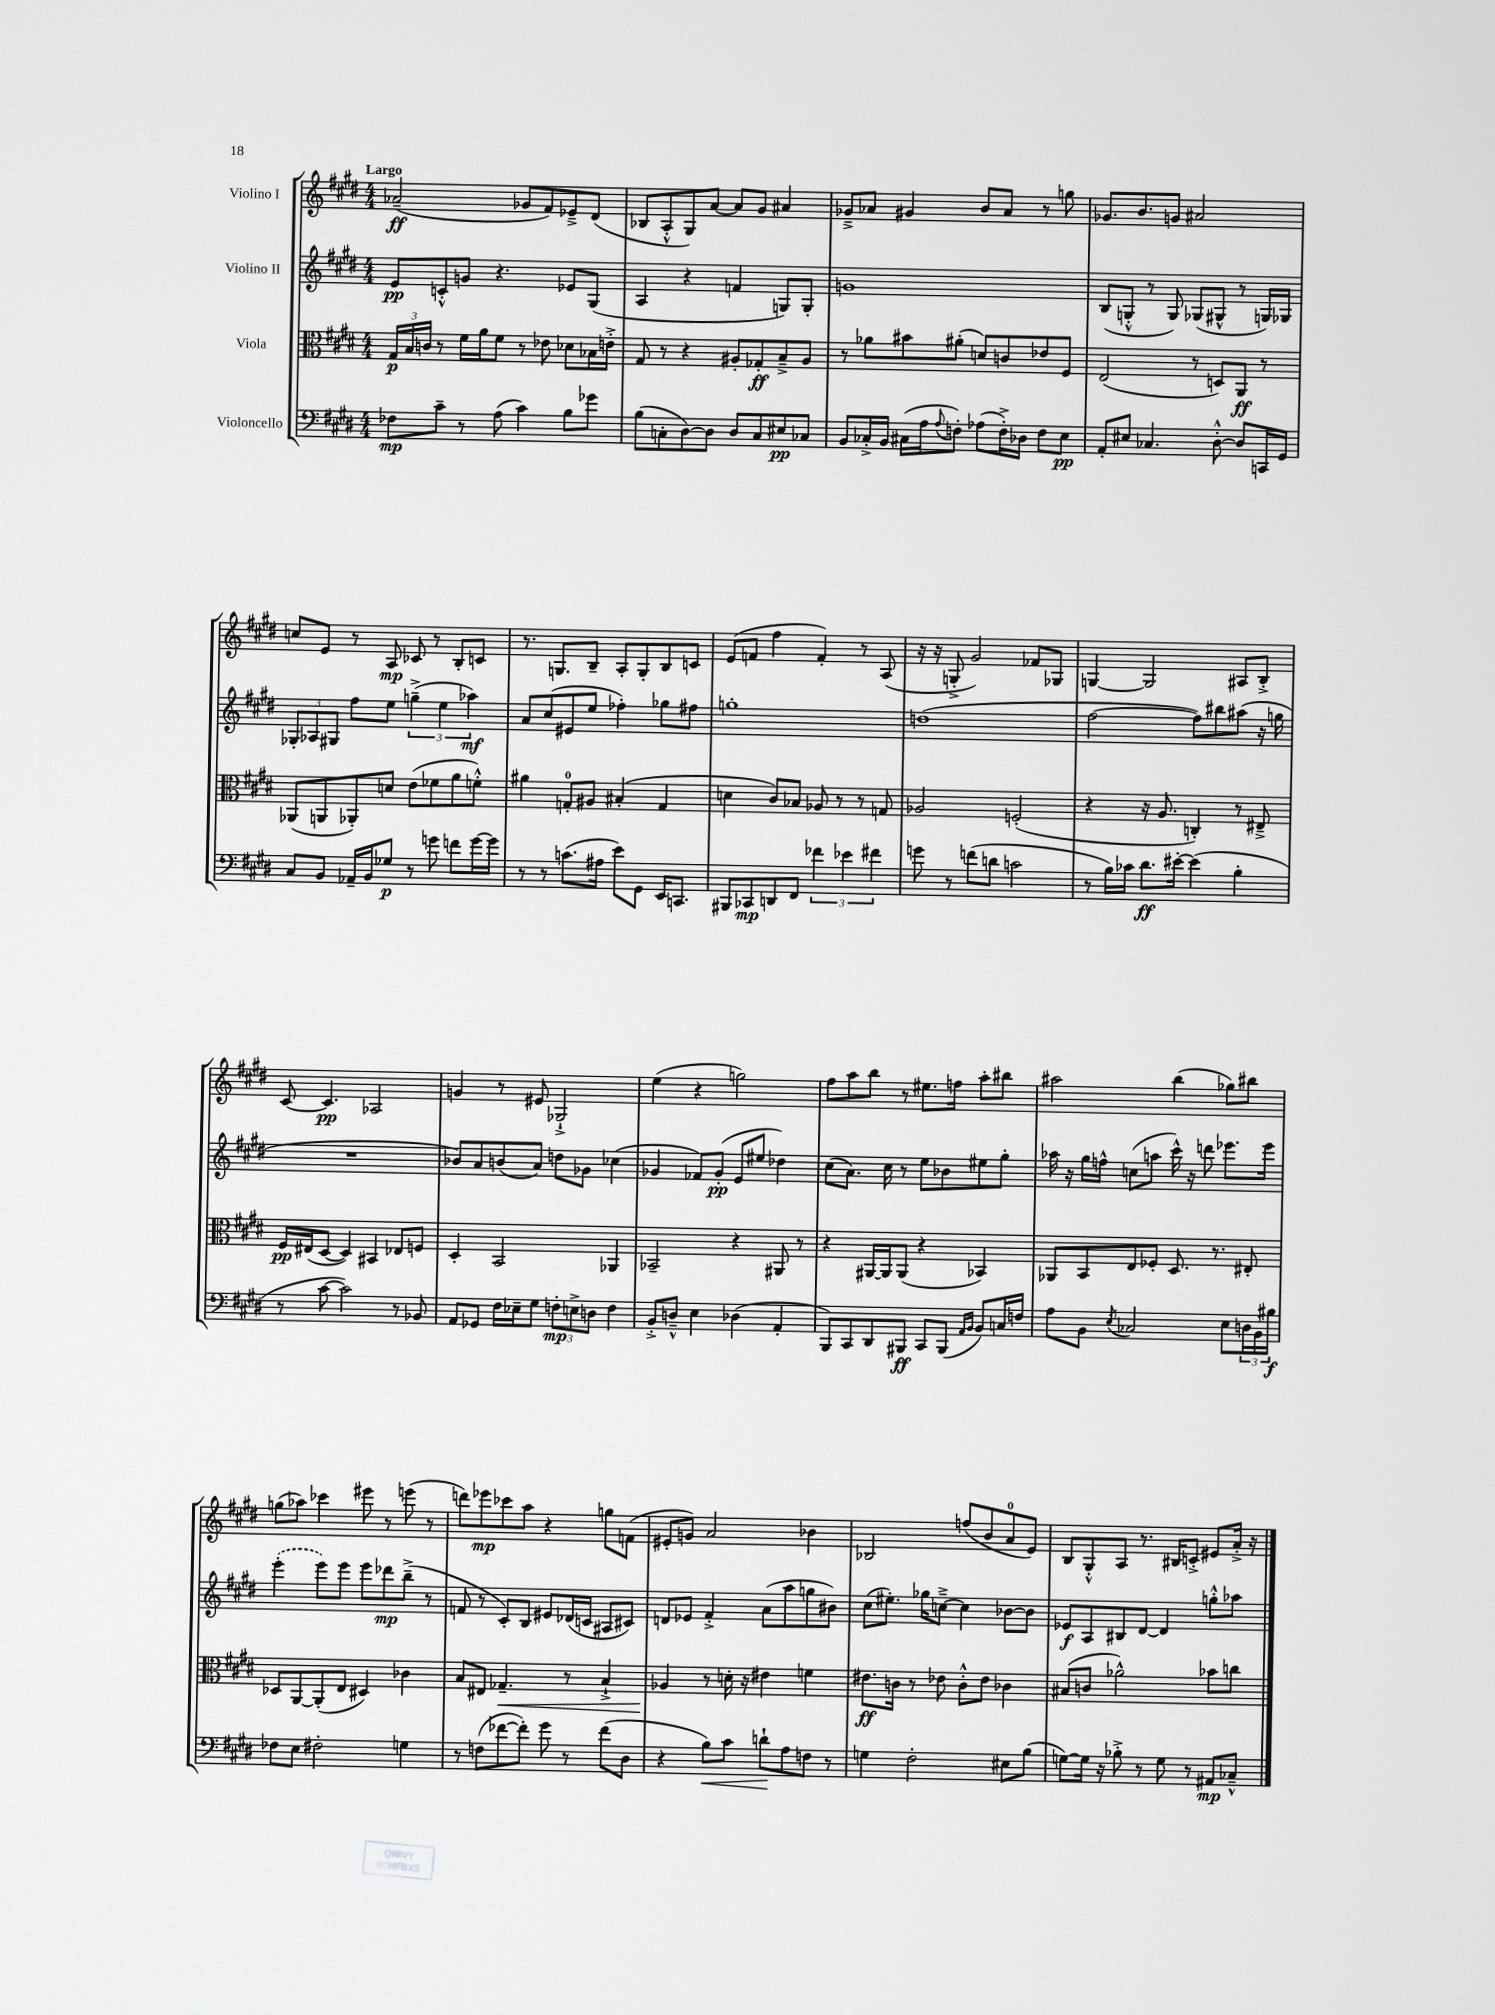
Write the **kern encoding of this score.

**kern	**dynam	**kern	**dynam	**kern	**dynam	**kern	**dynam
*part4	*part4	*part3	*part3	*part2	*part2	*part1	*part1
*staff4	*staff4	*staff3	*staff3	*staff2	*staff2	*staff1	*staff1
*I"Violoncello	*	*I"Viola	*	*I"Violino II	*	*I"Violino I	*
*clefF4	*	*clefC3	*	*clefG2	*	*clefG2	*
*k[f#c#g#d#]	*	*k[f#c#g#d#]	*	*k[f#c#g#d#]	*	*k[f#c#g#d#]	*
*M4/4	*	*M4/4	*	*M4/4	*	*M4/4	*
=1	=1	=1	=1	=1	=1	=1	=1
!	!	!	!	!	!	!LO:TX:a:B:t=Largo	!
8F-X\L	mp	24G#/LL	p	8e/L	pp	(2a-X~/	ff
.	.	24B/	.	.	.	.	.
.	.	24cn/JJ	.	.	.	.	.
8c#~\J	.	8r	.	8cn'^^/	.	.	.
8r	.	16f#\LL	.	8gn/J	.	.	.
.	.	16a\J	.	.	.	.	.
(8A\	.	8f#\J	.	4.r	.	.	.
4c#\)	.	8r	.	.	.	8g-X/L	.
.	.	8e-X\	.	.	.	8f#/)	.
8B\L	.	8d-X\L	.	8e-X/L	.	8e-X~^/	.
8g-X\J	.	16B-X\L	.	(8G#/J	.	(8d#/J	.
.	.	16en'^\JJ	.	.	.	.	.
=2	=2	=2	=2	=2	=2	=2	=2
(8B\L	.	8G#/	.	4A/	.	8B-X/L	.
8Cn'\	.	8r	.	.	.	8A'^^/	.
[8D#\)	.	4r	.	4r	.	8G#/)	.
8D#\J]	.	.	.	.	.	[8a/J	.
8D#/L	.	8A#X'/L	.	4fn/	.	8a/L]	.
8C/	.	8G-X'/	ff	.	.	8g#/J	.
8E#X/	pp	8B~^/	.	8Gn/L)	.	4a#X/	.
8C-X/J	.	8A#/J	.	8G'/J	.	.	.
=3	=3	=3	=3	=3	=3	=3	=3
8BB/L	.	8r	.	1gn	.	8g-X~^/L	.
16C-X'^/L	.	8a-X\L	.	.	.	8a-X/J	.
16BB/JJ	.	.	.	.	.	.	.
(16C#X\LL	.	8b#X\	.	.	.	4g#X/	.
16A\J	.	.	.	.	.	.	.
8qqA/	.	.	.	.	.	.	.
8Fn'\J)	.	(8a#X'\J	.	.	.	.	.
(8A-X\L	.	8dn/L)	.	.	.	8b/L	.
16F'^\L)	.	8cn/	.	.	.	8a-/J	.
16D-X\JJ	.	.	.	.	.	.	.
8F\L	.	8e-X/	.	.	.	8r	.
8E\J	pp	8F#/J	.	.	.	8ggn\	.
=4	=4	=4	=4	=4	=4	=4	=4
8AA'/L	.	(2E/	.	(8B/L	.	8.g-X/L	.
8E#X/J	.	.	.	8Gn'^^/J	.	.	.
.	.	.	.	.	.	8.b/	.
4.C-X/	.	.	.	8r	.	.	.
.	.	.	.	8G/)	.	8gn/J	.
.	.	8r	.	(8G-X/L	.	2a#X/	.
[8D#'^^\	.	8Dn/L)	.	8G#X^^/J	.	.	.
8D#/L]	.	8AA/J	ff	8r	.	.	.
16CCn/L	.	8r	.	16Gn/LL)	.	.	.
16GG#/JJ	.	.	.	16G-X/JJ	.	.	.
!!LO:LB:g=z
=5	=5	=5	=5	=5	=5	=5	=5
8C#/L	.	(8AA-X/L	.	12G-X'/L	.	8ccn/L	.
.	.	.	.	12A-X/	.	.	.
8BB/J	.	8AAn/	.	.	.	8e/J	.
.	.	.	.	12G#X/J	.	.	.
16AA-X~/LL	.	8AA-X'/)	.	8ff#\L	.	8r	.
16BB/J	.	.	.	.	.	.	.
8G-X/J	p	8dn/J	.	8ee\J	.	8A/	mp
8r	.	(8e\L	.	(6ggn~^\	.	8c-X/	.
8gn\	.	8f-X\	.	.	.	8r	.
.	.	.	.	6ee\	.	.	.
8fn\L	.	8a\	.	.	.	8B'/L	.
.	.	.	.	6aa-X\)	mf	.	.
[16g\L	.	8fn'^^\J)	.	.	.	8cn/J	.
16g\JJ]	.	.	.	.	.	.	.
=6	=6	=6	=6	=6	=6	=6	=6
8r	.	4a#X\	.	8a/L	.	8.r	.
8r	.	.	.	(8cc#/	.	.	.
.	.	.	.	.	.	8.Gn/L	.
(8.cn\L	.	8Gn'/L	.	8e#X/	.	.	.
.	.	8A#X/J	.	8ee/J	.	8B~/J	.
16A#X\Jk	.	.	.	.	.	.	.
8e\L)	.	(4B#X'/	.	4ff-X'\)	.	8A'/L	.
8GG#\J	.	.	.	.	.	8G'/	.
16EE/KL	.	4G/	.	8gg-X\L	.	8B/	.
8.CCn/J	.	.	.	.	.	.	.
.	.	.	.	8ff#X\J	.	8cn/J	.
=7	=7	=7	=7	=7	=7	=7	=7
8BBB#X/L	.	4dn\	.	1ggn'	.	(8e/L	.
8CC-X/	mp	.	.	.	.	8fn/J	.
8DDn/	.	8c#/L)	.	.	.	4ff#\	.
8FF#/J	.	8B-X/J	.	.	.	.	.
6f-X\	.	8A-X/	.	.	.	4f'/)	.
.	.	8r	.	.	.	.	.
6e-X\	.	.	.	.	.	.	.
.	.	8r	.	.	.	8r	.
6f#X\	.	.	.	.	.	.	.
.	.	8Gn/	.	.	.	(8A/	.
=8	=8	=8	=8	=8	=8	=8	=8
8gn\	.	2A-X/	.	(1ddn	.	16r	.
.	.	.	.	.	.	16r	.
8r	.	.	.	.	.	8Gn'^/	.
(8fn\L	.	.	.	.	.	2g#/)	.
8dn\J	.	.	.	.	.	.	.
2cn\	.	(2Fn'/	.	.	.	.	.
.	.	.	.	.	.	8f-X/L	.
.	.	.	.	.	.	8G-X/J	.
=9	=9	=9	=9	=9	=9	=9	=9
8r	.	4r	.	[2ff#\	.	[4Gn/	.
16B\LL)	.	.	.	.	.	.	.
16c-X\JJ	.	.	.	.	.	.	.
8.d#\L	ff	16r	.	.	.	2G/]	.
.	.	8.A/	.	.	.	.	.
[16e#X'\Jk	.	.	.	.	.	.	.
(4e#\]	.	4Cn'/)	.	8ff#\L])	.	.	.
.	.	.	.	8bb#X\	.	.	.
4B'\	.	8r	.	(8aa#X\J	.	8A#X/L	.
.	.	8E#X~^/	.	16r	.	8B'^/J	.
.	.	.	.	16ggn\	.	.	.
!!LO:LB:g=z
=10	=10	=10	=10	=10	=10	=10	=10
8r	.	16F#/LL	pp	1r	.	[8c#/	.
.	.	(16E#X/J	.	.	.	.	.
[8c#\	.	[8D#/J	.	.	.	4.c#/]	pp
2c#\])	.	4D#/])	.	.	.	.	.
.	.	4BB#X/	.	.	.	2A-X/	.
8r	.	8E-X/L	.	.	.	.	.
8BB-X/	.	8Fn/J	.	.	.	.	.
=11	=11	=11	=11	=11	=11	=11	=11
8AA/L	.	4D#'/	.	8b-X/L)	.	4gn/	.
8GG-X/J	.	.	.	8a/	.	.	.
16F#\LL	.	2BB/	.	(8bn/	.	8r	.
16E-X~\J	.	.	.	.	.	.	.
8G#\J	.	.	.	8a/J)	.	8e#X/	.
12Fn'\L	mp	.	.	8ddn\L	.	2G-X`^/	.
12En^\	.	.	.	.	.	.	.
.	.	.	.	8g-X\J	.	.	.
12Dn\J	.	.	.	.	.	.	.
4F\	.	4AA-X/	.	(4cc-X\	.	.	.
=12	=12	=12	=12	=12	=12	=12	=12
8BB'^/L	.	2BB-X~/	.	4g-X/	.	(4ee\	.
8Dn~^^/J	.	.	.	.	.	.	.
4E\	.	.	.	8f-X/L)	.	4r	.
.	.	.	.	(8g-'/J	pp	.	.
(4D-X\	.	4r	.	8e/L	.	2ggn\)	.
.	.	.	.	8ee#X/J	.	.	.
4AA'/	.	8AA#X/	.	4dd-X\)	.	.	.
.	.	8r	.	.	.	.	.
=13	=13	=13	=13	=13	=13	=13	=13
8BBB/L)	.	4r	.	(8cc#\L	.	8ff#\L	.
8CC#/	.	.	.	8.a\J)	.	8aa\	.
8DD#/	.	[16AA#X/LL	.	.	.	8bb\J	.
.	.	16AA#/J]	.	16cc#\	.	.	.
8BBB#X/J	ff	(8AA#/J	.	8r	.	8r	.
8CC#/L	.	4r	.	8ee\L	.	8.ee#X\L	.
(8BBB#/J	.	.	.	8b-X\	.	.	.
.	.	.	.	.	.	16ffn\Jk	.
16qqAA/LL	.	.	.	.	.	.	.
16qqBB/JJ	.	.	.	.	.	.	.
8BB/L)	.	4BB-X/)	.	8ee#X\	.	8aa'\L	.
16Cn/L	.	.	.	8gg#'\J	.	8bb#X\J	.
16Fn/JJ	.	.	.	.	.	.	.
=14	=14	=14	=14	=14	=14	=14	=14
8A\L	.	8AA-X/L	.	16aa-X\	.	2aa#X\	.
.	.	.	.	16r	.	.	.
8BB\J	.	8BB/	.	16gg#\LL	.	.	.
.	.	.	.	16ffn^^\JJ	.	.	.
8qE/	.	.	.	.	.	.	.
2C-X/	.	8E/	.	(8ccn\L	.	.	.
.	.	8F-X'/J	.	8aan\J	.	.	.
.	.	8.D#/	.	16ccc#^^\)	.	(4bb\	.
.	.	.	.	16r	.	.	.
.	.	.	.	8dddn\	.	.	.
.	.	8.r	.	.	.	.	.
8E\L	.	.	.	8.eee-X\L	.	8gg-X\L)	.
24Dn\L	.	8E#X'/	.	.	.	8bb#X\J	.
24BB\	.	.	.	.	.	.	.
.	.	.	.	16eee-\Jk	.	.	.
24B#X\JJ	f	.	.	.	.	.	.
!!LO:LB:g=z
=15	=15	=15	=15	=15	=15	=15	=15
8F-X\L	.	8D-X/L	.	(4eee'\	.	(8ggn\L	.
8E\J	.	[8AA/	.	.	.	8aa-X\J)	.
2F#X'\	.	(8AA'/]	.	8eee\L)	.	4ccc-X\	.
.	.	8E/J	.	8eee\J	.	.	.
.	.	4D#X/)	.	8eee\L	.	8eee#X\	.
.	.	.	.	8ddd-X\	mp	8r	.
4Gn\	.	4c-X\	.	(8bb~^\J	.	(8eeen\	.
.	.	.	.	8r	.	8r	.
=16	=16	=16	=16	=16	=16	=16	=16
8r	.	8B/L	.	8fn/	.	8dddn\L)	.
(8Fn\L	.	8E#X/J	.	8r	.	8eee-X\	mp
!	!	!	!LO:HP:b	!	!	!	!
[8f-X\	.	4.G-X~/	<	8c#'/L)	.	8ccc-X\	.
8f-'\J])	.	.	.	8B/J	.	8aa\J	.
8g#\	.	.	.	8e#X/L	.	4r	.
8r	.	8r	.	(16d-X/L	.	.	.
.	.	.	.	16cn/JJ	.	.	.
(8f-\L	.	4B`^/	.	8A#X/L	.	8ggn\L	.
8D#\J	.	.	.	8c#X/J)	.	(8fn\J	.
=17	=17	=17	=17	=17	=17	=17	=17
4r	.	4A-X/	.	8dn/L	.	8e#X'/L	.
.	.	.	.	8e-X/J	.	8gn/J)	.
!	!LO:HP:b	!	!	!	!	!	!
8B\L)	<	8r	[	4f#'^/	.	2a/	.
8c#\J	.	16dn'\	.	.	.	.	.
.	.	16r	.	.	.	.	.
8dn`\L	.	4e#X\	.	(8a\L	.	.	.
8A\	[	.	.	8aa\	.	.	.
8Fn\J	.	4fn\	.	8ggn\	.	4b-X\	.
8r	.	.	.	8b#X\J)	.	.	.
=18	=18	=18	=18	=18	=18	=18	=18
4Gn\	.	8.e#X\L	ff	(8cc#\L	.	2B-X/	.
.	.	.	.	8.ee#X'\J)	.	.	.
.	.	16cn\Jk	.	.	.	.	.
2F#'\	.	8r	.	.	.	.	.
.	.	.	.	16gg-X\KL	.	.	.
.	.	8e-X\	.	[8ccn~^\J	.	.	.
.	.	8c'^^\L	.	4cc\]	.	(8ffn/L	.
.	.	8e-\J	.	.	.	8b/	.
8E#X\L	.	4c-X\	.	[8b-X\L	.	8a/	.
(8B\J	.	.	.	8b-\J]	.	8e/J)	.
=19	=19	=19	=19	=19	=19	=19	=19
[8Gn\L)	.	(8B#X/L	.	8e-X/L	f	8B/L	.
16G\Jk]	.	8cn/J	.	8A/	.	8G#'^^/	.
16r	.	.	.	.	.	.	.
8B-X'^\	.	2a-X^^\)	.	8B#X/	.	8A/J	.
8r	.	.	.	[8d#/J	.	8.r	.
8G\	.	.	.	4d#/]	.	.	.
.	.	.	.	.	.	16B#X/KL	.
8r	.	.	.	.	.	8cn'^/J	.
8AA#X/L	mp	8b-X\L	.	8ggn'^^\L	.	8e#X/L	.
8C-X~^^/J	.	8ccn\J	.	8aa-X\J	.	16a'^/Jk	.
.	.	.	.	.	.	16r	.
==	==	==	==	==	==	==	==
*-	*-	*-	*-	*-	*-	*-	*-
